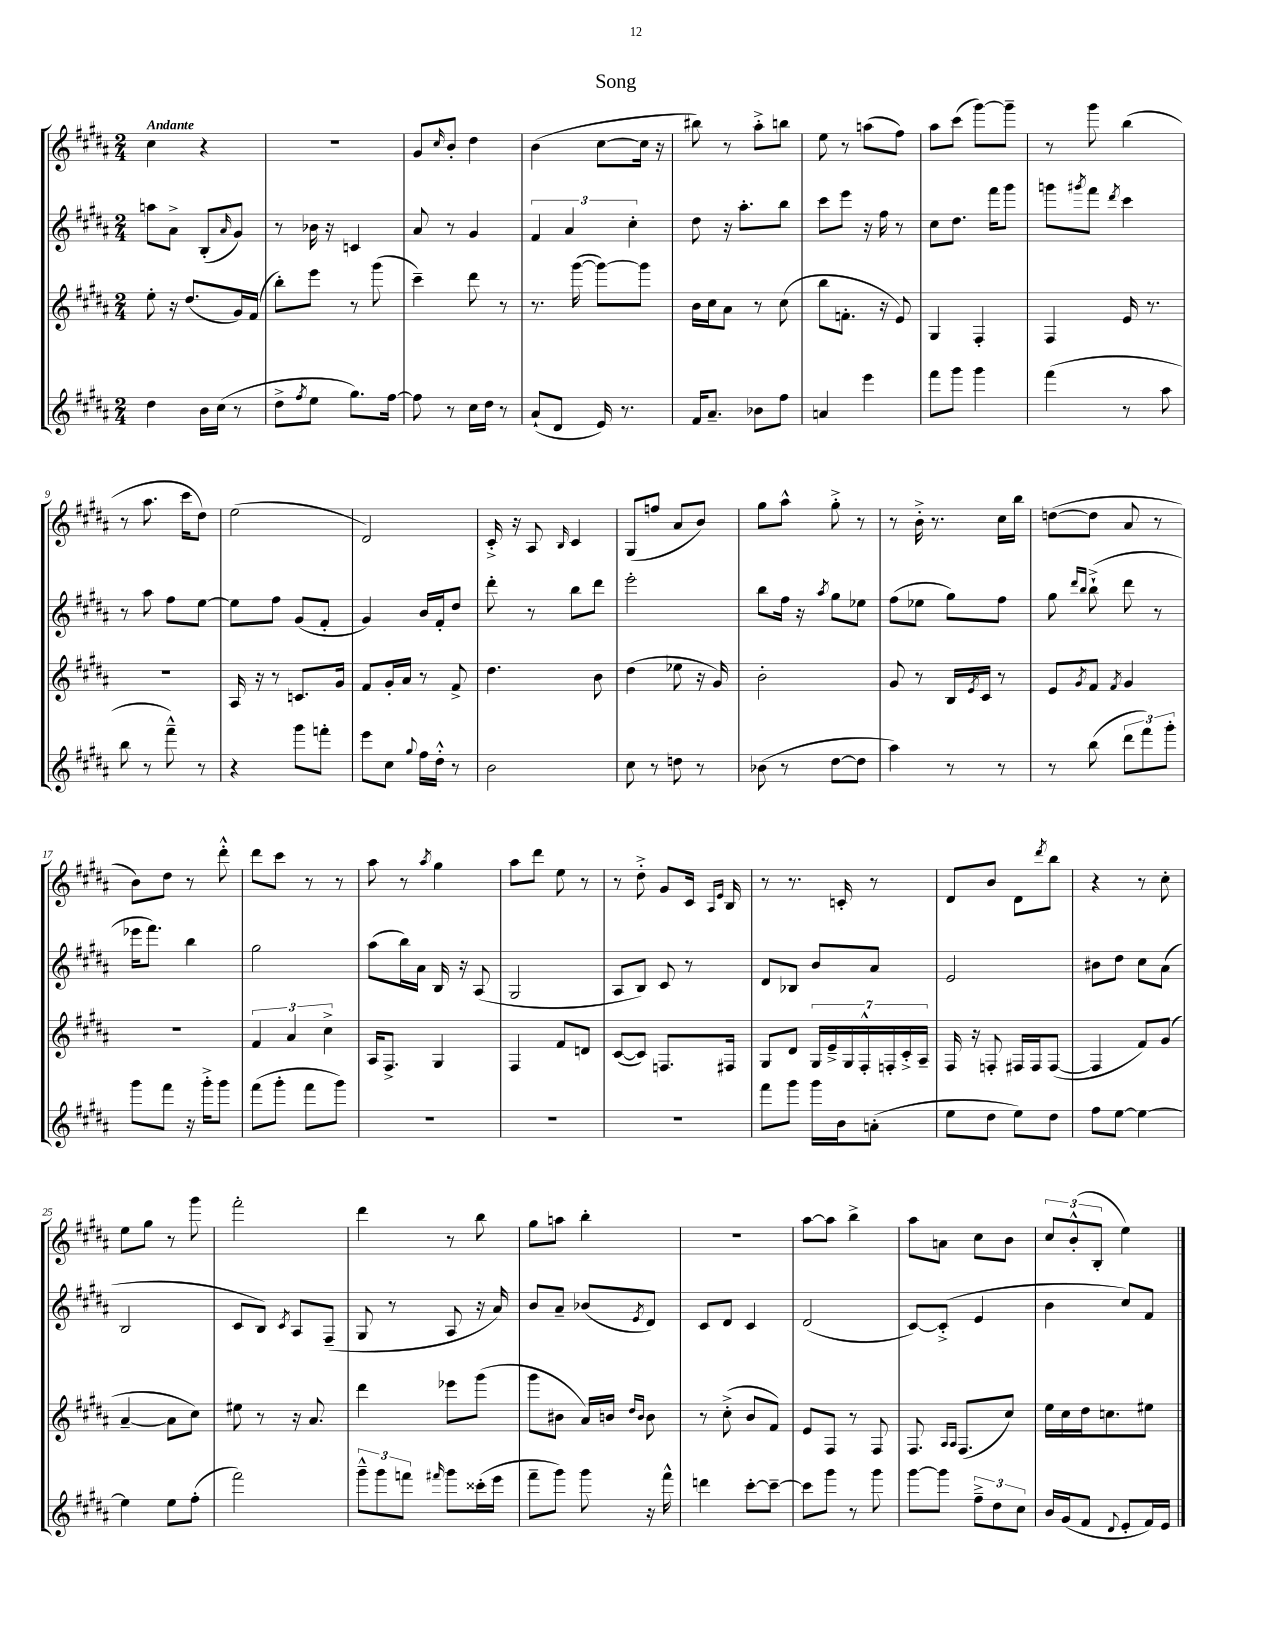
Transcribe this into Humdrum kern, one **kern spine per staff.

**kern	**kern	**kern	**kern
*part4	*part3	*part2	*part1
*staff4	*staff3	*staff2	*staff1
*clefG2	*clefG2	*clefG2	*clefG2
*k[f#c#g#d#a#]	*k[f#c#g#d#a#]	*k[f#c#g#d#a#]	*k[f#c#g#d#a#]
*M2/4	*M2/4	*M2/4	*M2/4
=1	=1	=1	=1
!	!	!	!LO:TX:a:B:t=Andante
4dd#\	8ee'\	8aan\L	4cc#\
.	16r	8a#^\J	.
.	(8.dd#/L	.	.
16b\LL	.	(8B'/L	4r
(16cc#\JJ	.	.	.
.	.	16qqa#/	.
8r	16g#/L)	8g#/J)	.
.	(16f#/JJ	.	.
=2	=2	=2	=2
8dd#^\L	8bb'\L)	8r	2r
8qff#/	.	.	.
8ee\J	8eee\J	16b-X\	.
.	.	16r	.
8.gg#\L)	8r	4cn/	.
.	(8ggg#\	.	.
[16ff#\Jk	.	.	.
=3	=3	=3	=3
8ff#\]	4ccc#~\)	8a#/	8g#/L
.	.	.	16qqcc#/
8r	.	8r	8b'/J
16cc#\LL	8ddd#\	4g#/	4dd#\
16dd#\JJ	.	.	.
8r	8r	.	.
=4	=4	=4	=4
(8a#`/L	8.r	6f#/	(4b\
8d#/J	.	.	.
.	.	6a#/	.
.	([16ggg#\	.	.
16e/)	8ggg#\L_)	.	[8cc#\L
8.r	.	.	.
.	.	6cc#'\	.
.	8ggg#\J]	.	16cc#\Jk]
.	.	.	16r
=5	=5	=5	=5
16f#/KL	16b\LL	8dd#\	8bb#X\)
8.a#~/J	16cc#\J	.	.
.	8a#\J	16r	8r
.	.	8.aa#'\L	.
8b-X\L	8r	.	8aa#'^\L
8ff#\J	(8cc#\	8bb\J	8bbn\J
=6	=6	=6	=6
4an/	8bb\L	8ccc#\L	8ee\
.	8.fn'\J	8eee\J	8r
4eee\	.	16r	(8aan\L
.	16r	16ff#\	.
.	8e/)	8r	8ff#\J)
=7	=7	=7	=7
8fff#\L	4G#/	8cc#\L	8aa#\L
8ggg#\J	.	8.dd#\J	(8ccc#\J
4ggg#\	4F#'/	.	[8ggg#\L)
.	.	16fff#\KL	.
.	.	8ggg#\J	8ggg#~\J]
=8	=8	=8	=8
(4fff#\	4F#/	8gggn\L	8r
.	.	8qggg#X/	.
.	.	8fff#\J	8ggg#\
.	.	8qddd#/	.
8r	16e/	4ccc#\	(4bb\
.	8.r	.	.
8aa#\	.	.	.
!!LO:LB:g=z
=9	=9	=9	=9
8bb\	2r	8r	8r
8r	.	8aa#\	8.aa#\
8fff#~^^\)	.	8ff#\L	.
.	.	.	16ccc#\KL
8r	.	[8ee\J	8dd#\J)
=10	=10	=10	=10
4r	16A#/	8ee\L]	(2ee\
.	16r	.	.
.	8r	8ff#\J	.
8ggg#\L	8.cn/L	(8g#/L	.
8fffn'\J	.	8f#'/J	.
.	16g#/Jk	.	.
=11	=11	=11	=11
8eee\L	8f#/L	4g#/)	2d#/)
8cc#\J	16g#'/L	.	.
.	16a#/JJ	.	.
8qqgg#/	.	.	.
16ff#\LL	8r	16b/LL	.
16dd#'^^\JJ	.	16f#'/J	.
8r	8f#^/	8dd#/J	.
=12	=12	=12	=12
2b\	4.dd#\	8ddd#'\	16c#'^/
.	.	.	16r
.	.	8r	8A#/
.	.	.	16qqB/
.	.	8bb\L	4c#/
.	8b\	8ddd#\J	.
=13	=13	=13	=13
8cc#\	(4dd#\	2eee'\	(8G#/L
8r	.	.	8ffn/J
8ddn\	8ee-X\	.	8a#/L
8r	16r	.	8b/J)
.	16g#/)	.	.
=14	=14	=14	=14
(8b-X\	2b'\	8bb\L	8gg#\L
8r	.	16ff#\Jk	8aa#^^\J
.	.	16r	.
.	.	8qaa#/	.
[8dd#\L	.	8gg#\L	8gg#'^\
8dd#\J]	.	8ee-X\J	8r
=15	=15	=15	=15
4aa#\)	8g#/	(8ff#\L	8r
.	8r	8ee-X\J	16b'^\
.	.	.	8.r
8r	16B/LL	8gg#\L)	.
.	8qe/	.	.
.	16c#/JJ	.	.
8r	8r	8ff#\J	16cc#\LL
.	.	.	16bb\JJ
=16	=16	=16	=16
8r	8e/L	8gg#\	([8ddn\L
.	.	16qqddd#/LL	.
.	8qg#/	16qqbb/JJ	.
(8bb\	8f#/J	(8bb`^\	8dd\J]
.	8qf#/	.	.
12ddd#\L	4g#/	8ddd#\	8a#/
12fff#\)	.	.	.
.	.	8r	8r
12ggg#'\J	.	.	.
!!LO:LB:g=z
=17	=17	=17	=17
8ggg#\L	2r	16eee-X\KL	8b\L)
.	.	8.fff#\J)	.
8fff#\J	.	.	8dd#\J
16r	.	4bb\	8r
16ggg#'^\KL	.	.	.
8ggg#\J	.	.	8ddd#'^^\
=18	=18	=18	=18
(8fff#\L	6f#/	2gg#\	8ddd#\L
8ggg#'\J	.	.	8ccc#\J
.	6a#/	.	.
8fff#\L	.	.	8r
.	6cc#^\	.	.
8ggg#\J)	.	.	8r
=19	=19	=19	=19
2r	16A#/KL	(8aa#\L	8aa#\
.	8.F#^/J	.	.
.	.	16bb\L)	8r
.	.	16a#\JJ	.
.	.	.	8qaa#/
.	4G#/	16B/	4gg#\
.	.	16r	.
.	.	(8A#/	.
=20	=20	=20	=20
2r	4F#/	2G#/	8aa#\L
.	.	.	8ddd#\J
.	8f#/L	.	8ee\
.	8dn/J	.	8r
=21	=21	=21	=21
2r	([8c#/L	8A#/L	8r
.	8c#/J])	8B/J)	8dd#'^\
.	8.Fn/L	8c#/	8g#/L
.	.	8r	16c#/Jk
.	.	.	16qqA#/LL
.	.	.	16qqe/JJ
.	16F#X/Jk	.	16B/
=22	=22	=22	=22
8fff#\L	8G#/L	8d#/L	8r
8ggg#\J	8d#/J	8B-X/J	8.r
16ggg#\LL	28G#/LL	8b/L	.
.	28e~^/	.	.
16b\J	.	.	16cn'/
.	28G#/	.	.
.	28F#'^^/	.	.
(8an'\J	.	8a#/J	8r
.	28Fn'/	.	.
.	28c#'^/	.	.
.	28A#~/JJ	.	.
=23	=23	=23	=23
8ee\L	16F#/	2e/	8d#/L
.	16r	.	.
8dd#\J	8Fn'/	.	8b/J
8ee\L)	16F#X/LL	.	8d#\L
.	16F#/J	.	.
.	.	.	8qddd#/
8dd#\J	([8F#/J	.	8bb\J
=24	=24	=24	=24
8ff#\L	4F#/]	8b#X\L	4r
[8ee\J	.	8dd#\J	.
4ee\_	8f#/L)	8cc#\L	8r
.	(8g#/J	(8a#\J	8cc#'\
!!LO:LB:g=z
=25	=25	=25	=25
4ee\]	[4a#~/	2B/	8ee\L
.	.	.	8gg#\J
8ee\L	8a#\L]	.	8r
(8ff#'\J	8cc#\J)	.	8ggg#\
=26	=26	=26	=26
2fff#\)	8ee#X\	8c#/L	2fff#'\
.	8r	8B/J)	.
.	.	8qc#/	.
.	16r	8A#/L	.
.	8.a#/	.	.
.	.	(8F#~/J	.
=27	=27	=27	=27
12ggg#~^^\L	4ddd#\	8G#/	4ddd#\
12ggg#\	.	.	.
.	.	8r	.
12fffn\J	.	.	.
16qqfff#X/	.	.	.
8ggg#\L	8eee-X\L	8A#/	8r
(16ccc##X'\L	(8ggg#\J	16r	8bb\
16eee\JJ	.	16a#/)	.
=28	=28	=28	=28
8fff#~\L	8ggg#\L	8b/L	8gg#\L
8ggg#\J)	8b#X\J	8a#~/J	8aan\J
8ggg#\	16a#/LL)	(8b-X/L	4bb'\
.	16bn/JJ	.	.
.	16qqdd#/LL	.	.
.	16qqb/JJ	8qe/	.
16r	8b\	8d#/J)	.
16fff#^^\	.	.	.
=29	=29	=29	=29
4dddn\	8r	8c#/L	2r
.	(8cc#'^\	8d#/J	.
[8ccc#'\L	8b/L	4c#/	.
8ccc#~\J_	8f#/J)	.	.
=30	=30	=30	=30
8ccc#\L]	8e/L	(2d#/	[8aa#\L
8ggg#\J	8F#/J	.	8aa#\J]
8r	8r	.	4bb^\
8ggg#\	8F#/	.	.
=31	=31	=31	=31
[8ggg#\L	8.F#/	[8c#/L)	8aa#\L
8ggg#\J]	.	(8c#'^/J]	8an\J
.	16qqA#/LL	.	.
.	16qqA#/JJ	.	.
.	(8.F#/L	.	.
12ff#~^\L	.	4e/	8cc#\L
12dd#\	.	.	.
.	8cc#/J)	.	8b\J
12cc#\J	.	.	.
=32	=32	=32	=32
16b/LL	16ee\LL	4b\	12cc#/L
(16g#/J	16cc#\	.	.
.	.	.	(12b'^^/
8f#/J	16dd#\J	.	.
.	.	.	12B'/J
.	8.ccn\	.	.
8qqd#/	.	.	.
8e'/L	.	8cc#/L)	4ee\)
16f#/L)	8ee#X\J	8f#/J	.
16e/JJ	.	.	.
==	==	==	==
*-	*-	*-	*-
